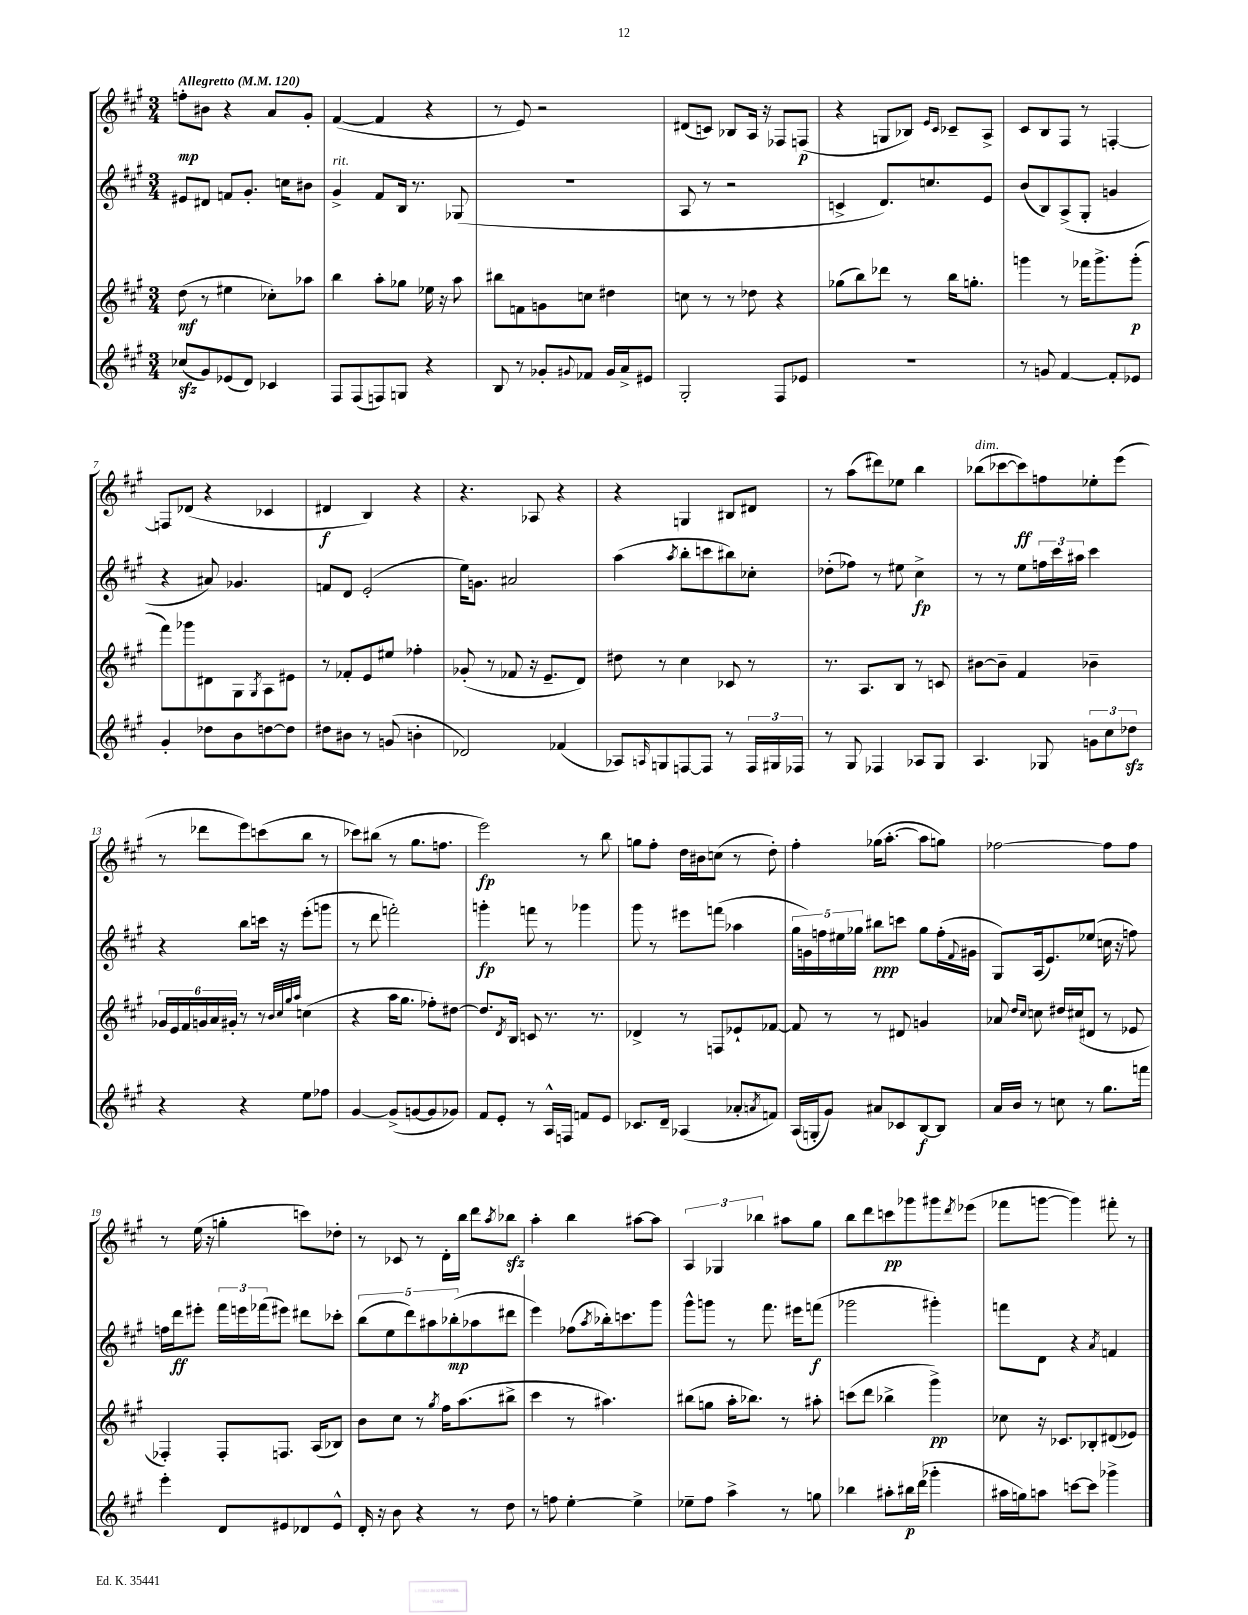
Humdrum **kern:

**kern	**kern	**kern	**kern
*staff4	*staff3	*staff2	*staff1
*clefG2	*clefG2	*clefG2	*clefG2
*k[f#c#g#]	*k[f#c#g#]	*k[f#c#g#]	*k[f#c#g#]
*M3/4	*M3/4	*M3/4	*M3/4
*MM120	*MM120	*MM120	*MM120
(8cc-/L	(8dd\	8e#/L	8ff'\L
8g#/)	8r	8d#/J	8b#\J
(8e-/	4ee#\	8f/L	4r
8d/J)	.	8.g#'/J	.
4c-/	8cc-'\L)	.	8a/L
.	.	16cc\LK	.
.	8aa-\J	8b#\J	8g#'/J
=	=	=	=
8F#/L	4bb\	4g#^/	([4f#/
(8F#/	.	.	.
8F/)	8aa'\L	8f#/L	4f#/]
8G/J	8gg-\J	16B/Jk	.
.	.	8.r	.
4r	16ee-\	.	4r
.	16r	.	.
.	8aa\	(8G-/	.
=	=	=	=
8B/	8bb#\L	2.r	8r
8r	8f\	.	8e/)
8g-'/L	8g\	.	2r
8qqg#/	.	.	.
8f-/J	8cc\J	.	.
16g#/LL	4dd#\	.	.
16a^/J	.	.	.
8e#/J	.	.	.
=	=	=	=
2G#'/	8cc\	8A/	(8d#/L
.	8r	8r	8c/J)
.	8r	2r	8B-/L
.	8dd-\	.	16A/Jk
.	.	.	16r
8F#/L	4r	.	8F-/L
8e-/J	.	.	(8F/J
=	=	=	=
2.r	(8gg-\L	4c^/	4r
.	8bb\)	.	.
.	8ddd-\J	8.d/L)	8G/L
.	8r	.	8B-/J)
.	.	8.cc/	.
.	.	.	16qqe/LL
.	.	.	16qqc#/JJ
.	16bb\LK	.	8c-~/L
.	8.gg'\J	.	.
.	.	8e/J	8A^/J
=	=	=	=
8r	4ggg\	(8b/L	8c#/L
8g/	.	8B/)	8B/
[4f#/	8r	(8A^/	8F#/J
.	16fff-\LK	8G#'/J	8r
.	8.ggg^\	.	.
8f#'/]L	.	4g/	[4F'/
8e-/J	(8ggg'\J	.	.
=	=	=	=
4g#'/	8fff#\L)	4r	8F/]L
.	8ggg-\	.	(8d-/J
8dd-\L	8d#\	8a#/)	4r
8b\	8G#\	4.g-/	.
.	8qG#/	.	.
[8dd\	8A\	.	4c-/
8dd\]J	8e#\J	.	.
=	=	=	=
8dd#\L	8r	8f/L	4d#/
8b#\J	8f-'/L	8d/J	.
8r	8e/	(2e'/	4B/)
(8g/	8ee#/J	.	.
4b'\	4ff-'\	.	4r
=	=	=	=
2d-/)	(8g-'/	16ee\LK)	4.r
.	.	8.g\J	.
.	8r	.	.
.	8f-/	2a#/	.
.	16r	.	8A-/
.	8.e~/L	.	.
(4f-/	.	.	4r
.	8d/J)	.	.
=	=	=	=
8A-/L)	8dd#\	(4aa\	4r
16qqA/	.	.	.
8G/	8r	.	.
.	.	8qaa/	.
[8F/	4cc#\	8bb'\L	4G/
8F/]J	.	8ccc\	.
8r	8c-/	8bb#\)	8B#/L
24F/LL	8r	8cc-'\J	8d#/J
24G#/	.	.	.
24F-/JJ	.	.	.
=	=	=	=
8r	8.r	(8dd-'\L	8r
8G#/	.	8ff-\J)	(8aa\L
.	8.A/L	.	.
4F-/	.	8r	8ddd#\)
.	8B/J	8ee#\	8ee-\J
8A-/L	8r	4cc#^\	4bb\
8G#/J	8c/	.	.
=	=	=	=
4.A/	[8b#\L	8r	(8bb-\L
.	8b#~\]J	8r	[8ccc-\
.	4f#/	8ee\L	8ccc-\])
8G-/	.	24ff\L	8ff\
.	.	24ccc#\	.
.	.	24aa#\JJ	.
12g\L	4b-~\	4ccc#\	8ee-'\
12cc#\	.	.	.
.	.	.	(8eee\J
12dd-\J	.	.	.
=	=	=	=
4r	24g-/LL	4r	8r
.	24e/	.	.
.	24f#/	.	.
.	24g/	.	8ddd-\L
.	24a/	.	.
.	24g#'/JJ	.	.
4r	8r	8bb\L	8eee\)
.	8r	16ccc\Jk	(8ccc\
.	.	16r	.
.	32qqb/LLL	.	.
.	32qqcc#/	.	.
.	32qqgg#/	.	.
.	32qqaa/JJJ	.	.
8ee\L	(4cc\	(8eee'\L	8bb\J
8ff-\J	.	8ggg\J	8r
=	=	=	=
[4g#/	4r	8r	8ccc-\L)
.	.	8ddd\	(8bb#\J
(8g#^/]L	16aa\LK	2fff'\)	8r
.	8.gg#\J	.	.
[8g/	.	.	8.gg#\L
8g/]	8ff-'\L)	.	.
.	.	.	8.ff\J
8g-/J)	[8dd#\J	.	.
=	=	=	=
8f#/L	8.dd#/]L	4ggg'\	2eee\)
8e'/J	.	.	.
.	8qd/	.	.
.	16B/Jk	.	.
8r	8c/	8fff\	.
16A^^/LL	8.r	8r	.
16F/JJ	.	.	.
8f/L	.	4ggg-\	8r
.	8.r	.	.
8e/J	.	.	8bb\
=	=	=	=
8.c-/L	4d-^/	8ggg#\	8gg\L
.	.	8r	8ff#'\J
16d~/Jk	.	.	.
(4A-/	8r	8eee#\L	16dd\LL
.	.	.	16b#\J
.	8F/L	(8fff\J	(8cc\J
8a-'/L	8e-`/	4aa-\	8r
8qa/	.	.	.
8f/J)	[8f-/J	.	8dd'\)
=	=	=	=
(16A/LL	8f-/]	20gg#\LL	4ff#'\
.	.	20g\)	.
16G'/J	.	.	.
.	.	20ff\	.
8g#/J)	8r	.	.
.	.	20ee#\	.
.	.	20gg-\JJ	.
8a#/L	8r	8bb#\L	(16gg-\LK
.	.	.	[8.aa'\J
8c-/	8d#/	8ccc\J	.
[8B/	4g/	8gg-\L	8aa\]L
8B/]J	.	(16ff'\L	8gg\J)
.	.	8qqf#/	.
.	.	16g#\JJ	.
=	=	=	=
16a/LL	8a-/	8G#/L)	[2ff-\
16b/JJ	.	.	.
.	16qqdd/LL	.	.
.	16qqcc#/JJ	.	.
8r	8cc\	(16A/k	.
.	.	8.e/)	.
8cc\	16dd#/LL	.	.
.	(16cc#/J	.	.
8r	8d#/J	(8ee-/J	.
8.gg#\L	8r	16cc\	8ff-\]L
.	.	16r	.
.	8e-/	8ff\)	8ff-\J
16fff\Jk	.	.	.
=	=	=	=
4eee'\	4F-'/)	16ff\LL	8r
.	.	16ddd\J	.
.	.	8eee#'\J	(16ee\
.	.	.	16r
8d/L	8F-'/L	24fff#\LL	4gg'\
.	.	24eee\	.
.	.	(24fff-\J	.
8e#/	8.F/J	8eee#\J)	.
8d-/	.	8ddd#\L	8ccc\L)
.	(16A/LK	.	.
8e#^^/J	8B-/J)	8ccc-'\J	8dd-'\J
=	=	=	=
16d'/	8b\L	(10bb\L	8r
16r	.	.	.
.	.	10ee\	.
8b\	8cc#\J	.	8c-/
.	.	10ddd\)	.
4r	8r	.	8r
.	.	10aa#\	.
.	8qgg#/	.	.
.	16ff#\LK	.	16d'\LL
.	.	(10bb-'\	.
.	(8.aa\	.	16bb\JJ
8r	.	8aa-\	8ddd\L
.	.	.	8qaa/
8dd\	8bb#^\J	8ddd#\J	8bb-\J
=	=	=	=
8r	4ccc#\	4eee\)	4aa'\
8ff\	.	.	.
[4ee'\	8r	(8ff-\L	4bb\
.	.	8qaa/	.
.	4.aa#\)	16bb-'\k)	.
.	.	8.ccc\	.
4ee^\]	.	.	[8aa#\L
.	.	8ggg#\J	8aa#\]J
=	=	=	=
8ee-~\L	(8bb#\L	8ggg#^^\L	6A/
8ff#\J	8gg\J	8ggg\J	.
.	.	.	6G-/
4aa^\	16aa'\LK	8r	.
.	8.bb-\J)	.	.
.	.	.	6bb-\
.	.	8.fff#\	.
8r	8r	.	8aa#\L
.	.	16eee#\LK	.
8gg\	8aa#'\	(8fff\J	8gg#\J
=	=	=	=
4bb-\	(8ccc\L	2ggg-\	8bb\L
.	8ddd\J	.	8ddd\
8aa#'\L	4bb-^\	.	8ccc\
16bb#\L	.	.	8ggg-\
(16ddd\JJ	.	.	.
4ggg-'\	4ggg#^\)	4ggg#'\)	8ggg#\
.	.	.	8qddd/
.	.	.	(8eee-\J
=	=	=	=
16aa#\LL	8cc-\	8fff\L	8fff-\L
16gg\J)	.	.	.
8aa\J	16r	8d\J	[8ggg\J
.	8.c-/L	.	.
[8ccc\L	.	4r	4ggg\])
8ccc\]J	8B-'/	.	.
.	.	8qa/	.
4ggg-^\	(8d#/	4f/	8fff#'\
.	8e-/J)	.	8r
==	==	==	==
*-	*-	*-	*-
